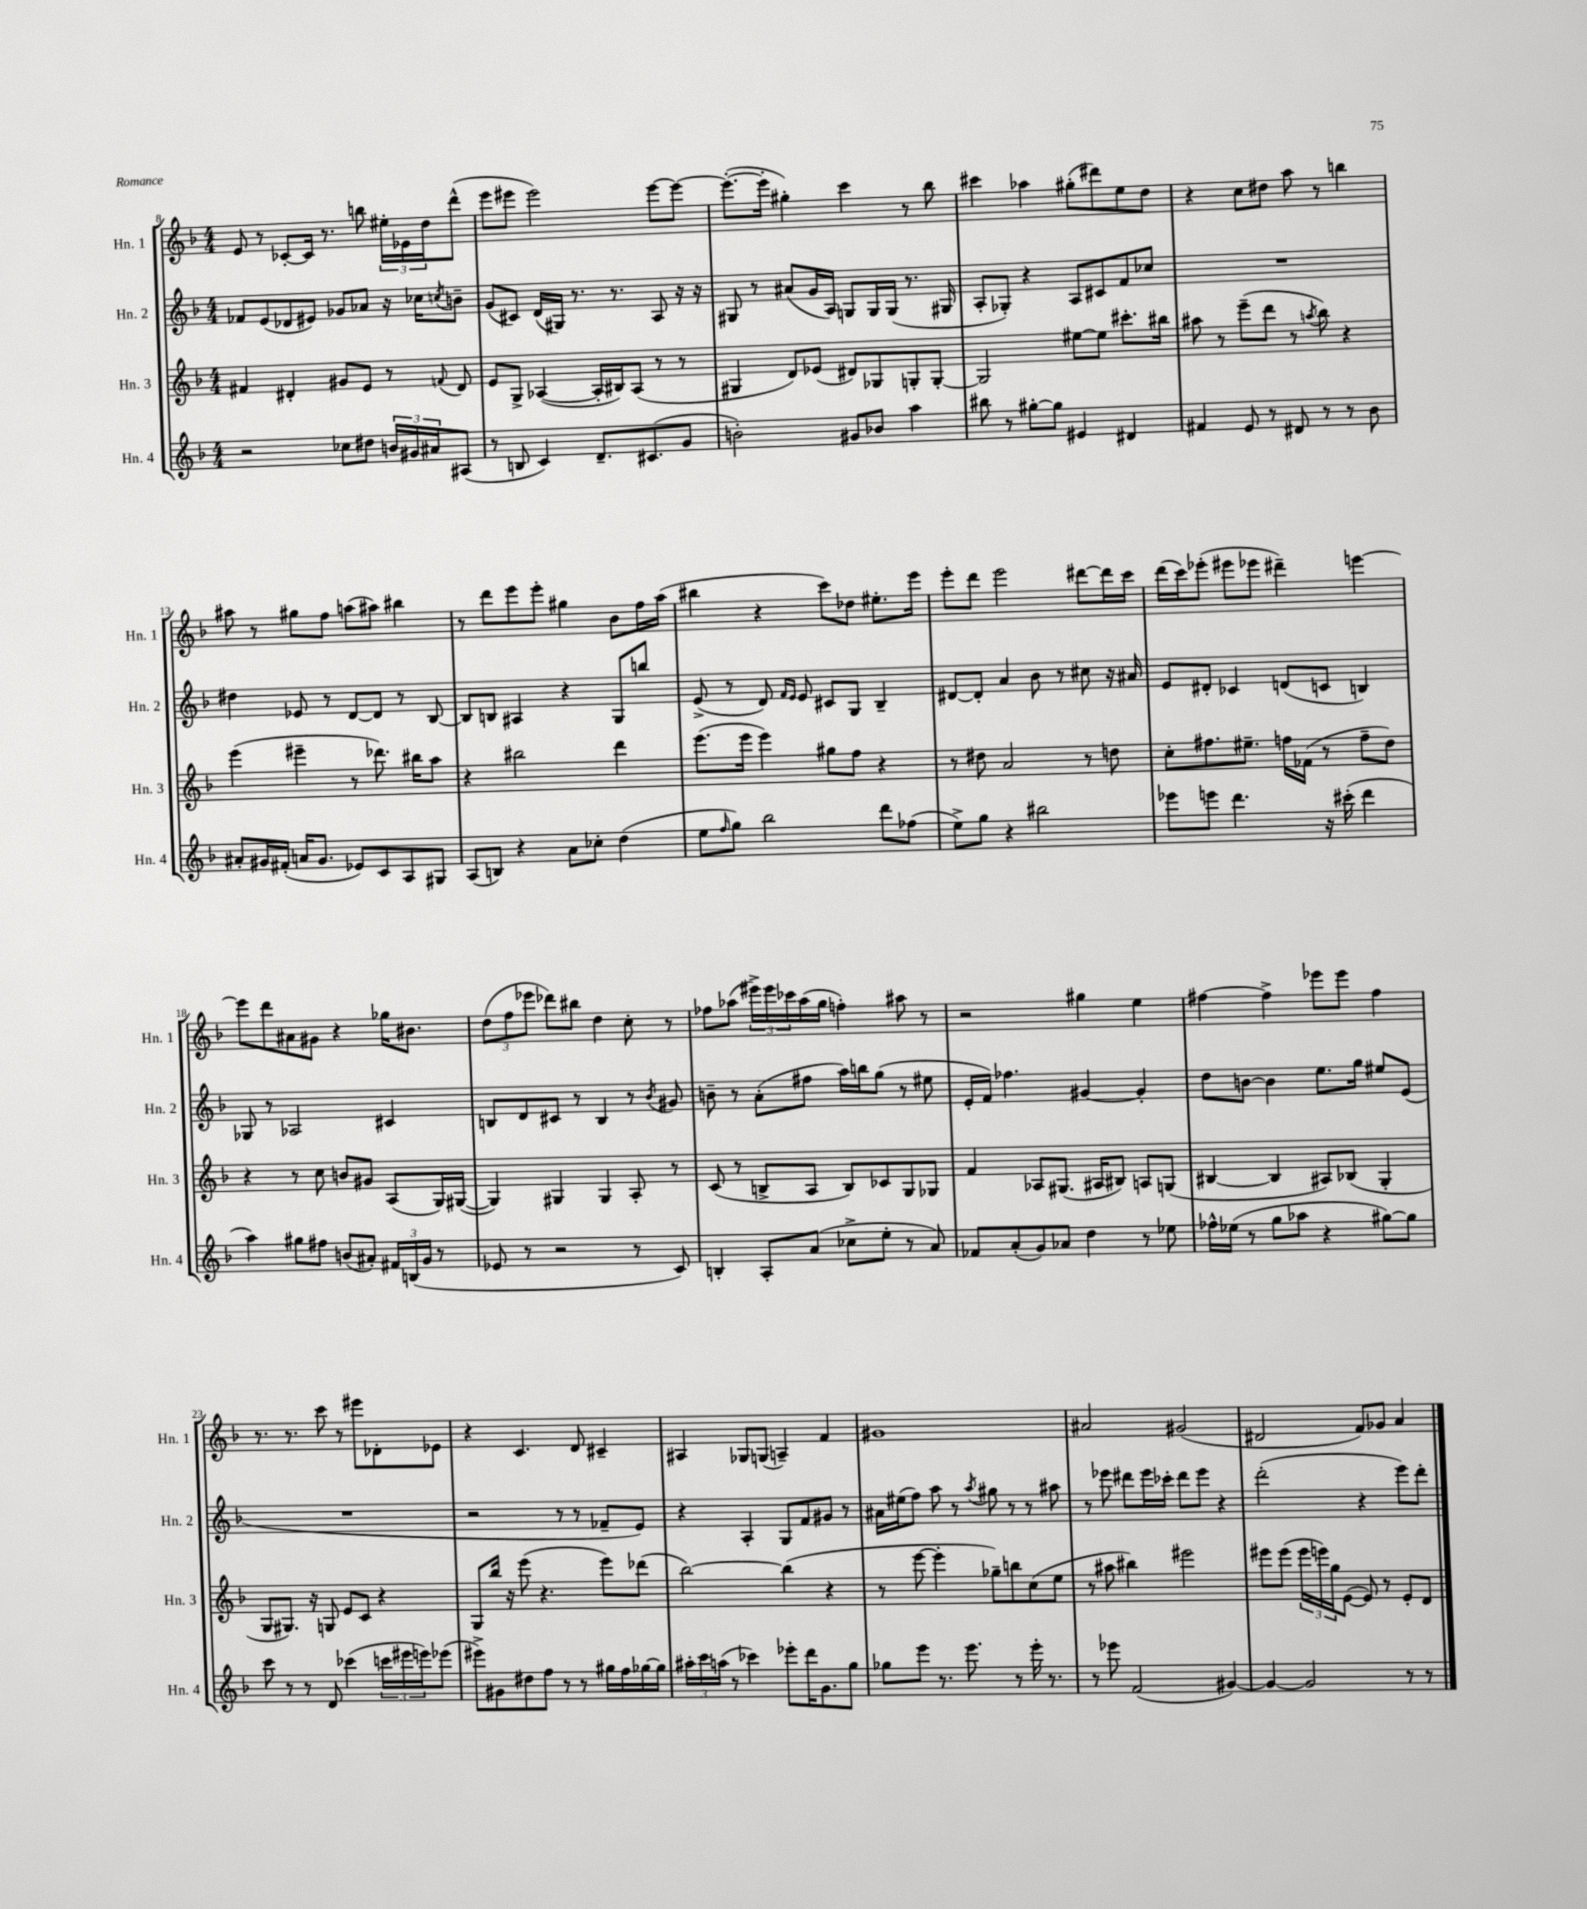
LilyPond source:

<<
\new StaffGroup <<
\new Staff = "s0" \with { instrumentName = "Hn. 1" shortInstrumentName = "Hn. 1" } {
    \clef treble \key f \major \numericTimeSignature \time 4/4
    e'8 r8 ces'8~-. ces'16 r8. b''8 \tuplet 3/2 { eis''16-. ees'16 d''16 } d'''8-^( |
    e'''8 eis'''8 eis'''2) eis'''8~ eis'''8~ |
    eis'''8.~-.( eis'''16-. gis''4-.) c'''4 r8 bes''8 |
    cis'''4 aes''4 gis''8-.( dis'''8) e''8 d''8 |
    r4 c''8 dis''8 a''8 r8 b''4 |
    ais''8 r8 gis''8 f''8 a''8( ais''8) bis''4 |
    r8 d'''8 e'''8 e'''8-. gis''4 bes'8 f''16 a''16( |
    bis''4 r4 c'''8) des''8 eis''8.-. e'''16 |
    e'''8-. d'''8 e'''2 dis'''8~ dis'''16 c'''16 |
    d'''16( c'''16) ees'''8-.( eis'''8 ees'''8 dis'''4--) e'''4~ |
    e'''8 d'''8 ais'8 gis'8 r4 ges''16 bis'8. |
    \tuplet 3/2 { d''8( f''8 ees'''8 } des'''8) bis''8 d''4 c''8-. r8 |
    fes''8 aes''8( \tuplet 3/2 { eis'''16->) eis'''16 ces'''16 } aes''16( g''16 f''4-.) ais''8 r8 |
    r2 gis''4 e''4 |
    fis''4~ fis''4-> ees'''8 ees'''8 fis''4 |
    r8. r8. c'''8 r8 eis'''8 des'8-. ees'8 |
    r4 c'4. d'8 cis'4-- |
    ais4 ges8 g8( a4--) f'4 |
    gis'1 |
    ais'2 gis'2( |
    dis'2 f'8) ges'8 a'4 \bar "|." |
}
\new Staff = "s1" \with { instrumentName = "Hn. 2" shortInstrumentName = "Hn. 2" } {
    \clef treble \key f \major \numericTimeSignature \time 4/4
    fes'8 e'8( des'8 eis'8) ges'8 aes'8 r16 ces''16 \acciaccatura { c''8 } b'8-- |
    g'8( cis'8) d'16( gis16) r8. r8. a8 r16 r16 |
    gis8 r8 ais'8( g'16 a16) g8 g16 g16( r8. gis16 |
    a8-. ges8-.) r4 a8 cis'8 f'8 ces''8 |
    R1 |
    dis''4 ees'8 r8 d'8~ d'8 r8 bes8~ |
    bes8 b8 ais4 r4 g8 b''8 |
    e'8->( r8 d'8) \grace { f'16 e'16 } e'8 cis'8 g8 bes4-- |
    dis'8~ dis'8-. a'4 bes'8 r8 cis''8 r16 ais'16 |
    e'8 dis'8-. ces'4 d'8( c'8 b4) |
    ges8 r8 aes2 cis'4 |
    b8 d'8 cis'8 r8 b4 r8 \acciaccatura { bes'8 } gis'8 |
    b'8-- r8 a'8-.( fis''8 a''16) b''16 g''8( r8 eis''8 |
    e'16-. f'16) fes''4. gis'4~ gis'4-. |
    d''8 b'8~ b'4 e''8. g''16 eis''8 e'8( |
    R1 |
    r2 r8 r8 fes'8-- e'8) |
    r4 a4-. g8 f'8 gis'8 r8 |
    ais'16 eis''16( f''8) a''8 r8 \acciaccatura { a''8 } gis''8 r8 r8 ais''8 |
    r8 ees'''8 dis'''8 ees'''16 ces'''16-. dis'''8 ees'''8 r4 |
    d'''2-.( r4 e'''8) d'''8-. \bar "|." |
}
\new Staff = "s2" \with { instrumentName = "Hn. 3" shortInstrumentName = "Hn. 3" } {
    \clef treble \key f \major \numericTimeSignature \time 4/4
    fis'4 dis'4-. gis'8 e'8 r8 \appoggiatura { f'8 } dis'8 |
    e'8 g8-> aes4~( aes16-. bis16) aes8( r8 r8 |
    gis4 d'8) ees'8( dis'8) ges8 g8-. g8~-. |
    g2 eis''8~ eis''8 cis'''8.-. bis''16 |
    ais''8 r8 e'''8--( d'''8 r8 \acciaccatura { a''8 } bes''8) r4 |
    e'''4( eis'''4-- r8 des'''8.) bis''16 a''8 |
    r4 bis''2 d'''4 |
    e'''8.( e'''16 e'''4) gis''8 f''8 r4 |
    r8 dis''8 a'2 r8 d''8 |
    c''8-. fis''8. eis''8.-- f''16 fes'16( r8 f''8-- d''8) |
    r4 r8 c''8 b'8 gis'8 a8( g16) gis16~( |
    gis4) gis4 gis4 a8-. r8 |
    c'8( r8 b8-> a8 b8) ces'8 g8 ges8 |
    f'4 aes8 gis8.( ais16 bis8) a8 g8( |
    bis4~ bis4 ais8) bes8( g4-. |
    g8 gis8.) r16 g8 e'8 c'8 r4 |
    g8 bes''16 r16 e'''8( r4. e'''8) des'''8( |
    bes''2~) bes''4( r4 |
    r8 e'''8~ e'''4-. ges''8--) b''8 c''8( e''8 |
    r8 ais''8 bis''4) eis'''2 |
    eis'''8 eis'''8( \tuplet 3/2 { eis'''16 e'''16) g''16 } e'8~( e'8) r8 e'8-. d'8 \bar "|." |
}
\new Staff = "s3" \with { instrumentName = "Hn. 4" shortInstrumentName = "Hn. 4" } {
    \clef treble \key f \major \numericTimeSignature \time 4/4
    r2 ces''8 dis''8 \tuplet 3/2 { b'16 gis'16 ais'16 } ais8( |
    r8 b8 c'4) d'8.-- cis'8.( g'8 |
    b'2-.) gis'8 bes'8 a''4 |
    bis''8 r8 gis''8~-. gis''8 eis'4 dis'4 |
    fis'4 e'8 r8 dis'8 r8 r8 bes'8 |
    ais'8-. gis'16 fis'16-.( a'16 gis'8. ees'8) c'8 a8 gis8 |
    a8( b8) r4 a'8 ces''8-. d''4( |
    e''8 \grace { f''16 } g''8) bes''2 d'''8 fes''8( |
    e''8->) g''8 r4 bis''2 |
    ees'''8 e'''8 d'''4. r16 cis'''16-.( d'''4 |
    a''4) gis''8 fis''8 b'8( ais'8-.) \tuplet 3/2 { fis'16 b16( g'16 } r8 |
    ees'8 r8 r2 r8 c'8) |
    b4-. a8-. a'8( ces''8-> e''8-. r8 a'8) |
    fes'8 a'8-.( g'8) aes'8 d''4 r8 ees''8 |
    fes''16-^ ees''16( r8 g''8 aes''8 r4 gis''8~) gis''8 |
    c'''8 r8 r8 d'8 ces'''4( \tuplet 3/2 { c'''16 eis'''16 e'''16) } ees'''8( |
    eis'''8->) gis'8 dis''8 f''8 r8 r8 gis''16 f''16 ges''16~ ges''16 |
    \tuplet 3/2 { ais''16-. c'''16 a''16( } r8 ces'''4) ees'''8-. d'''16 g'8. g''8 |
    ges''8 e'''8 r8. e'''8. r8 e'''16-. r8. |
    r8 ees'''8 f'2( gis'4~) |
    gis'4~ gis'2 r8 r8 \bar "|." |
}
>>
>>
\layout { \context { \Score currentBarNumber = #8 } }
